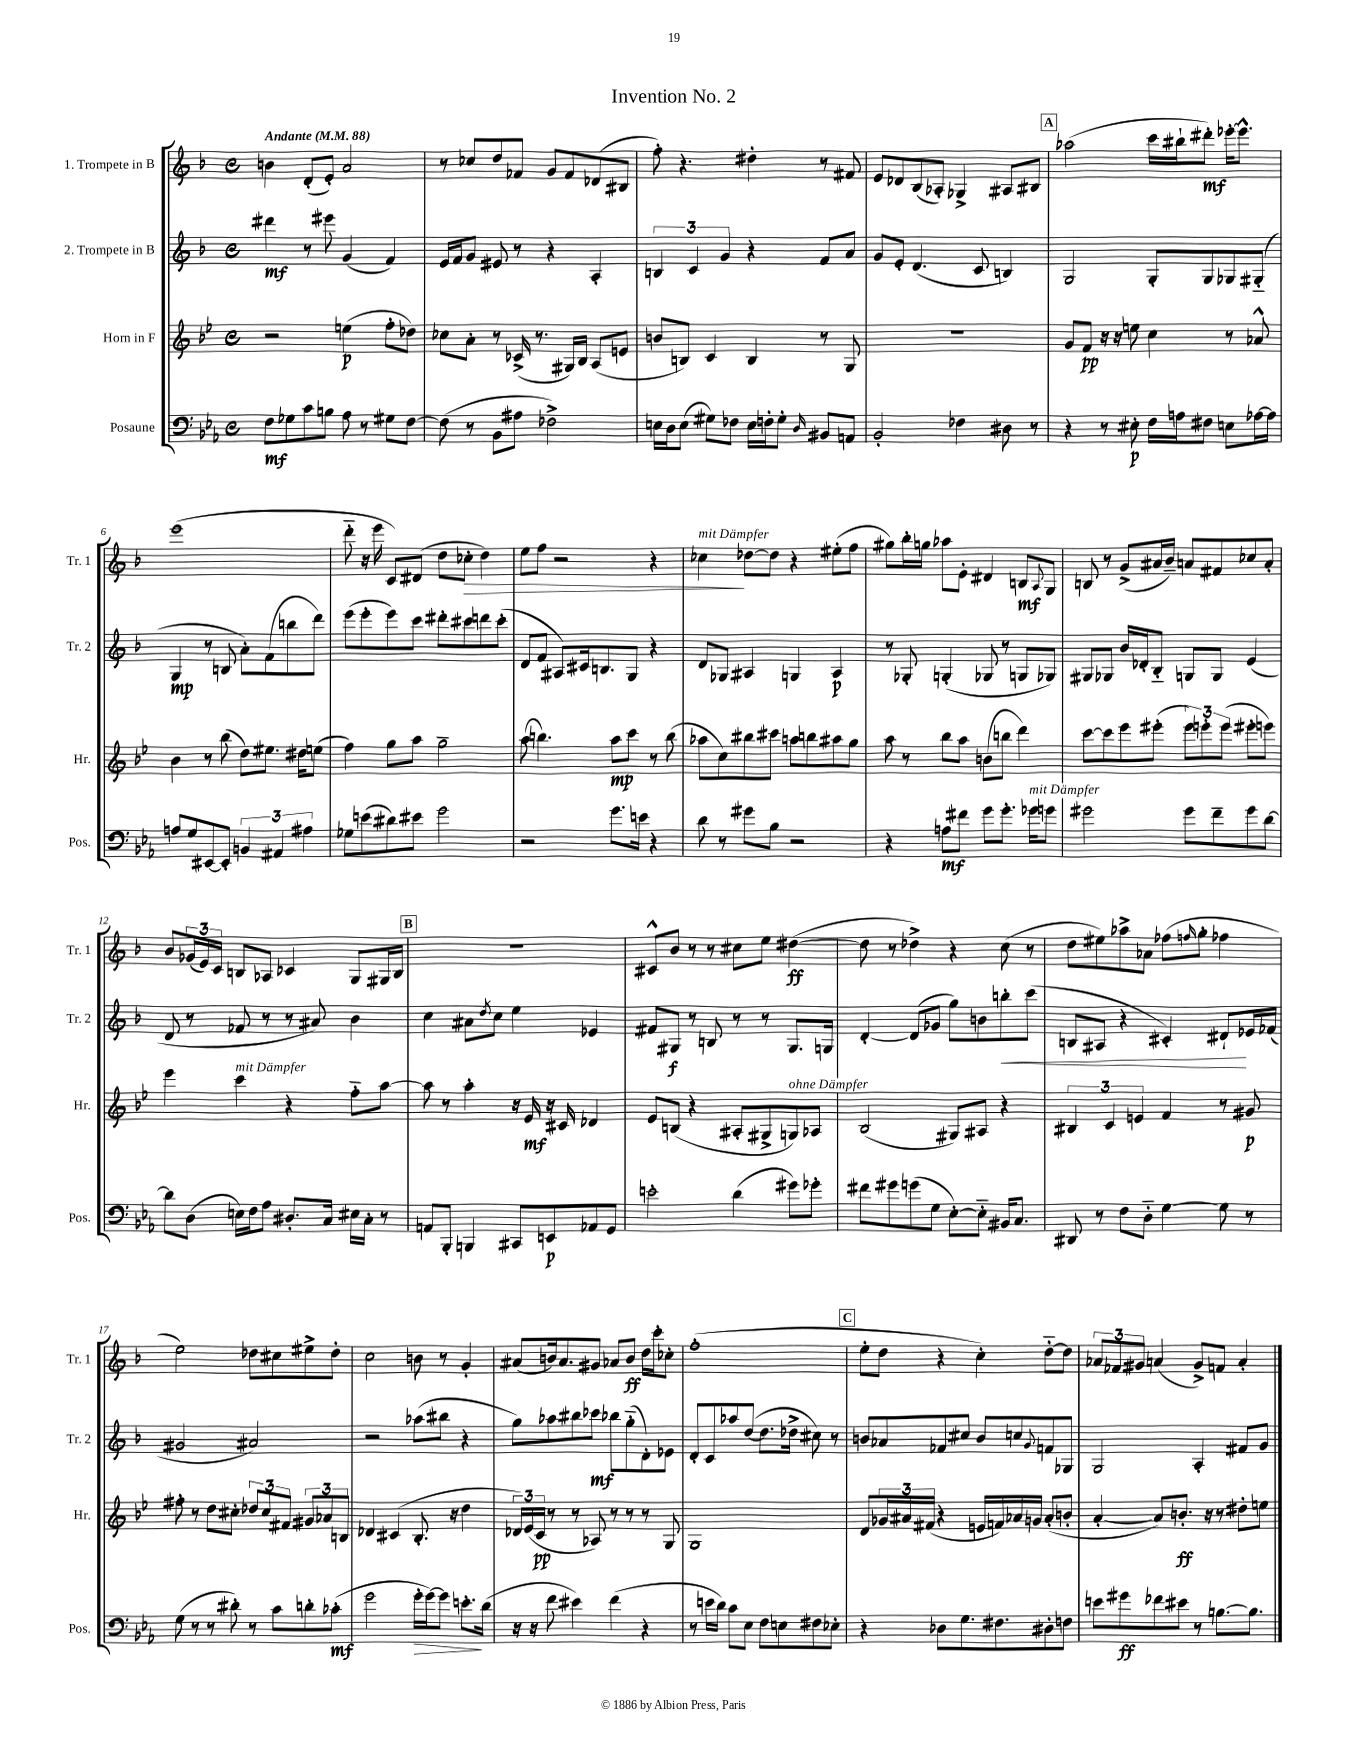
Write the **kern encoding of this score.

**kern	**kern	**kern	**kern
*staff4	*staff3	*staff2	*staff1
*clefF4	*clefG2	*clefG2	*clefG2
*k[b-e-a-]	*k[b-e-]	*k[b-]	*k[b-]
*M4/4	*M4/4	*M4/4	*M4/4
*met(c)	*met(c)	*met(c)	*met(c)
*MM88	*MM88	*MM88	*MM88
8F	2r	4ddd#	4b
8G-	.	.	.
8c	.	8r	(8d'
8B	.	8eee#	8e')
8A-	(4ee	(4g	2a
8r	.	.	.
8G#	8ff'	4f)	.
[8F	8dd-)	.	.
=	=	=	=
(8F]	8cc-	16e	8r
.	.	16f	.
8r	8a'	8g	8cc-
8BB-	8r	8e#	8dd
8A#	(16c-^	8r	8f-
.	8.r	.	.
2F-^)	.	4r	8g
.	16G#)	.	8f-
.	16B-	.	.
.	(8A	4A'	(8d-
.	8e	.	8B#
=	=	=	=
16E	8b	6B	8ff')
16D	.	.	.
(8E	8B)	.	4.r
.	.	6c	.
8G#)	4c	.	.
.	.	6g	.
8F-	.	.	.
16E	4B	4r	4dd#'
16F'	.	.	.
8G#'	.	.	.
16qqD	.	.	.
8BB#	8r	8f	8r
8AA	8G	8a	8f#
=	=	=	=
2BB-'	1r	8g	8e
.	.	8e'	8d-
.	.	(4.d	(8B-
.	.	.	8A-')
4F-	.	.	4G-^
.	.	8c	.
8D#	.	4B)	8A#
8r	.	.	8B#
=	=	=	=
4r	8g	2G	(2aa-
.	8f	.	.
8r	16r	.	.
.	16r	.	.
8E#'	8ee	.	.
16F	4cc	8G'	16ccc
16A	.	.	16bb#`
8F#	.	8G	8ddd#')
8E	8r	8G-	[16eee-'
.	.	.	8.eee-^^]
[16A-	8a-^^	(8G#'~	.
16A-]	.	.	.
=	=	=	=
8A	4b-	4G	(1eee
8G	.	.	.
[8EE#	8r	8r	.
8EE#']	(8bb-	8B	.
6BB	8dd)	8a')	.
.	8.ee#	(8f	.
6AA#	.	.	.
.	.	8bb	.
.	16dd#	.	.
6A#	.	.	.
.	(8ee	8ddd)	.
=	=	=	=
8G-	4ff)	(8eee	8ddd'~
(8e	.	8eee'	16r
.	.	.	16eee
8d#)	8gg	8eee)	8c)
8e#	8aa	8ccc	(8d#
2g	2gg~	8ddd#'	8dd
.	.	8ccc#	8cc-'
.	.	8ddd	4dd)
.	.	(8ccc#'	.
=	=	=	=
2r	(8aa	8d	8ee
.	4.bb)	8f	8ff
.	.	8A#)	2r
.	.	16c#	.
.	.	8.B	.
8.g	8aa	.	.
.	8ccc	8G	.
16e	.	.	.
4r	8r	4r	4r
.	(8bb	.	.
=	=	=	=
8d	8aa-	8d	4cc-
8r	8cc)	8G-	.
8g#	8bb#	4A#	[8dd-
8B-	8ccc#	.	8dd-]
2r	8aa	4G	4r
.	8bb	.	.
.	8aa#	4A#	(8ee#'
.	8gg	.	8ff
=	=	=	=
4r	8aa	8r	8gg#)
.	8r	8G-'	16bb-'
.	.	.	16gg
8A	8bb-	(4G'	8aa-
8f#	8aa	.	8e'
8g	(8b	8G-	4d#
8.g'	8bb	8r	.
.	4ddd)	8G	8B
16g-	.	.	.
.	.	.	8qqA
8g	.	8G-)	8G
=	=	=	=
2g#	[8ccc	8G#	8B
.	8ccc]	8G-	8r
.	8eee-	16b-	(8g^
.	.	16d-'	.
.	(8eee#'	8B-'~	16a#
.	.	.	16b-~)
8g#	12eee#)	8G	8a
.	12eee'	.	.
8f~	.	8G	8f#
.	(12eee	.	.
8g#	8eee#'	(4e	8cc-
[8d	8eee)	.	8a'
=	=	=	=
8d]	4eee-	8d	8b-
(8D	.	8r	(24g-
.	.	.	24e)
.	.	.	24c
16E)	4ccc	8f-	8B
16F	.	.	.
8A-	.	8r	8A-
8.D#'	4r	8r	4c-
.	.	8a#)	.
16C	.	.	.
16E#	8ff'~	4b-	8G
16C'	.	.	.
8r	[8aa	.	16G#
.	.	.	16B
=	=	=	=
8AA	8aa]	4cc	1r
8BBB-'	8r	.	.
4BBB	4aa'	8a#	.
.	.	8qdd	.
.	.	8cc	.
8CC#	16r	4ee	.
.	16e-	.	.
8EE	16r	.	.
.	16c#	.	.
8AA-	4d-	4e-	.
8GG	.	.	.
=	=	=	=
2e'	8e-	8f#	8c#^^
.	(8B	8G#	8b-
.	4r	8r	8r
.	.	8B	8r
(4d	8A#'	8r	8cc#
.	8G#^	8r	8ee
8g#)	8G)	8.G#	([4dd#
8g-'	8A-	.	.
.	.	16G	.
=	=	=	=
8f#	(2B-	[4d'	8dd#]
8g#	.	.	8r
(8g	.	(8d]	4dd-^)
8G	.	8g-	.
[8E-')	8G#)	8gg)	4r
8E-'~]	8A#	8b	.
16BB#	4r	8bb'	(8cc
8.C	.	.	.
.	.	(8ccc	8r
=	=	=	=
8DD#	6B#	8B	8dd
8r	.	8A#	8ee#)
.	6c	.	.
8F	.	4r	8aa-^
.	6e	.	.
8D'~	.	.	8a-
[4G	4f	4c#')	(8ff-
.	.	.	16qqff
.	.	.	8gg'
8G]	8r	8d#`	4ff-
8r	8g#	16e-	.
.	.	(16f-	.
=	=	=	=
(8G	8ff#'	2g#	2ee)
8r	8r	.	.
8r	8dd	.	.
8d#')	8cc#'	.	.
8r	12dd-	2a#)	8dd-
.	12cc#	.	.
8c	.	.	8cc#
.	12f#	.	.
8d'	12g#	.	8ee#^
.	12a-	.	.
(8c-'	.	.	8dd-'
.	12B	.	.
=	=	=	=
2g	4d-	2r	2cc
.	(4c#	.	.
16g'	8.B-'	(8aa-	8b
[16g)	.	.	.
8g]	.	8bb#	8r
.	16r	.	.
8.e'	4dd	4r	4g'
(16d	.	.	.
=	=	=	=
16r	24d-)	8gg)	(8a#
.	(24e-	.	.
16r	.	.	.
.	24c	.	.
8f	8r	8aa-	16b)
.	.	.	8.a#
4e#)	8r	8bb#	.
.	8A-)	8ccc-	8g#
(4f	8r	8bb-	8a-
.	8r	(8gg'~	8b
4r	8r	8d')	16dd
.	.	.	16ccc'
.	8G	8e-	8cc-'
=	=	=	=
8r	1G	8d'	(1ff'
16e	.	8c	.
16d)	.	.	.
8c	.	8aa-	.
8E-	.	([8dd	.
8F	.	8.dd]	.
8E	.	.	.
.	.	16dd-^	.
8F#	.	8cc#)	.
8E-'	.	8r	.
=	=	=	=
4r	8d	8b	8ee'
.	24g-	8a-	8dd
.	24a#	.	.
.	(24f#	.	.
8D-	4r	8f-	4r
8.G	.	8cc#	.
.	16e	8b	4cc')
8.F#	16f)	.	.
.	16a-	8cc	.
.	16g	.	.
.	.	8qqg	.
8D#'	(8a-'	8f	[8dd'~
8F	8b'	8G-	8dd]
=	=	=	=
8e	[4a'	2G	12a-
.	.	.	12f-
8g#	.	.	.
.	.	.	12g#
8f-	8a])	.	(4a
8e#	8.b'	.	.
8r	.	4A'	8g#^)
.	16r	.	.
[8.B	8r	.	8f
.	8dd#'	8f#	4a'
8.B]	.	.	.
.	8ee	8g	.
==	==	==	==
*-	*-	*-	*-
